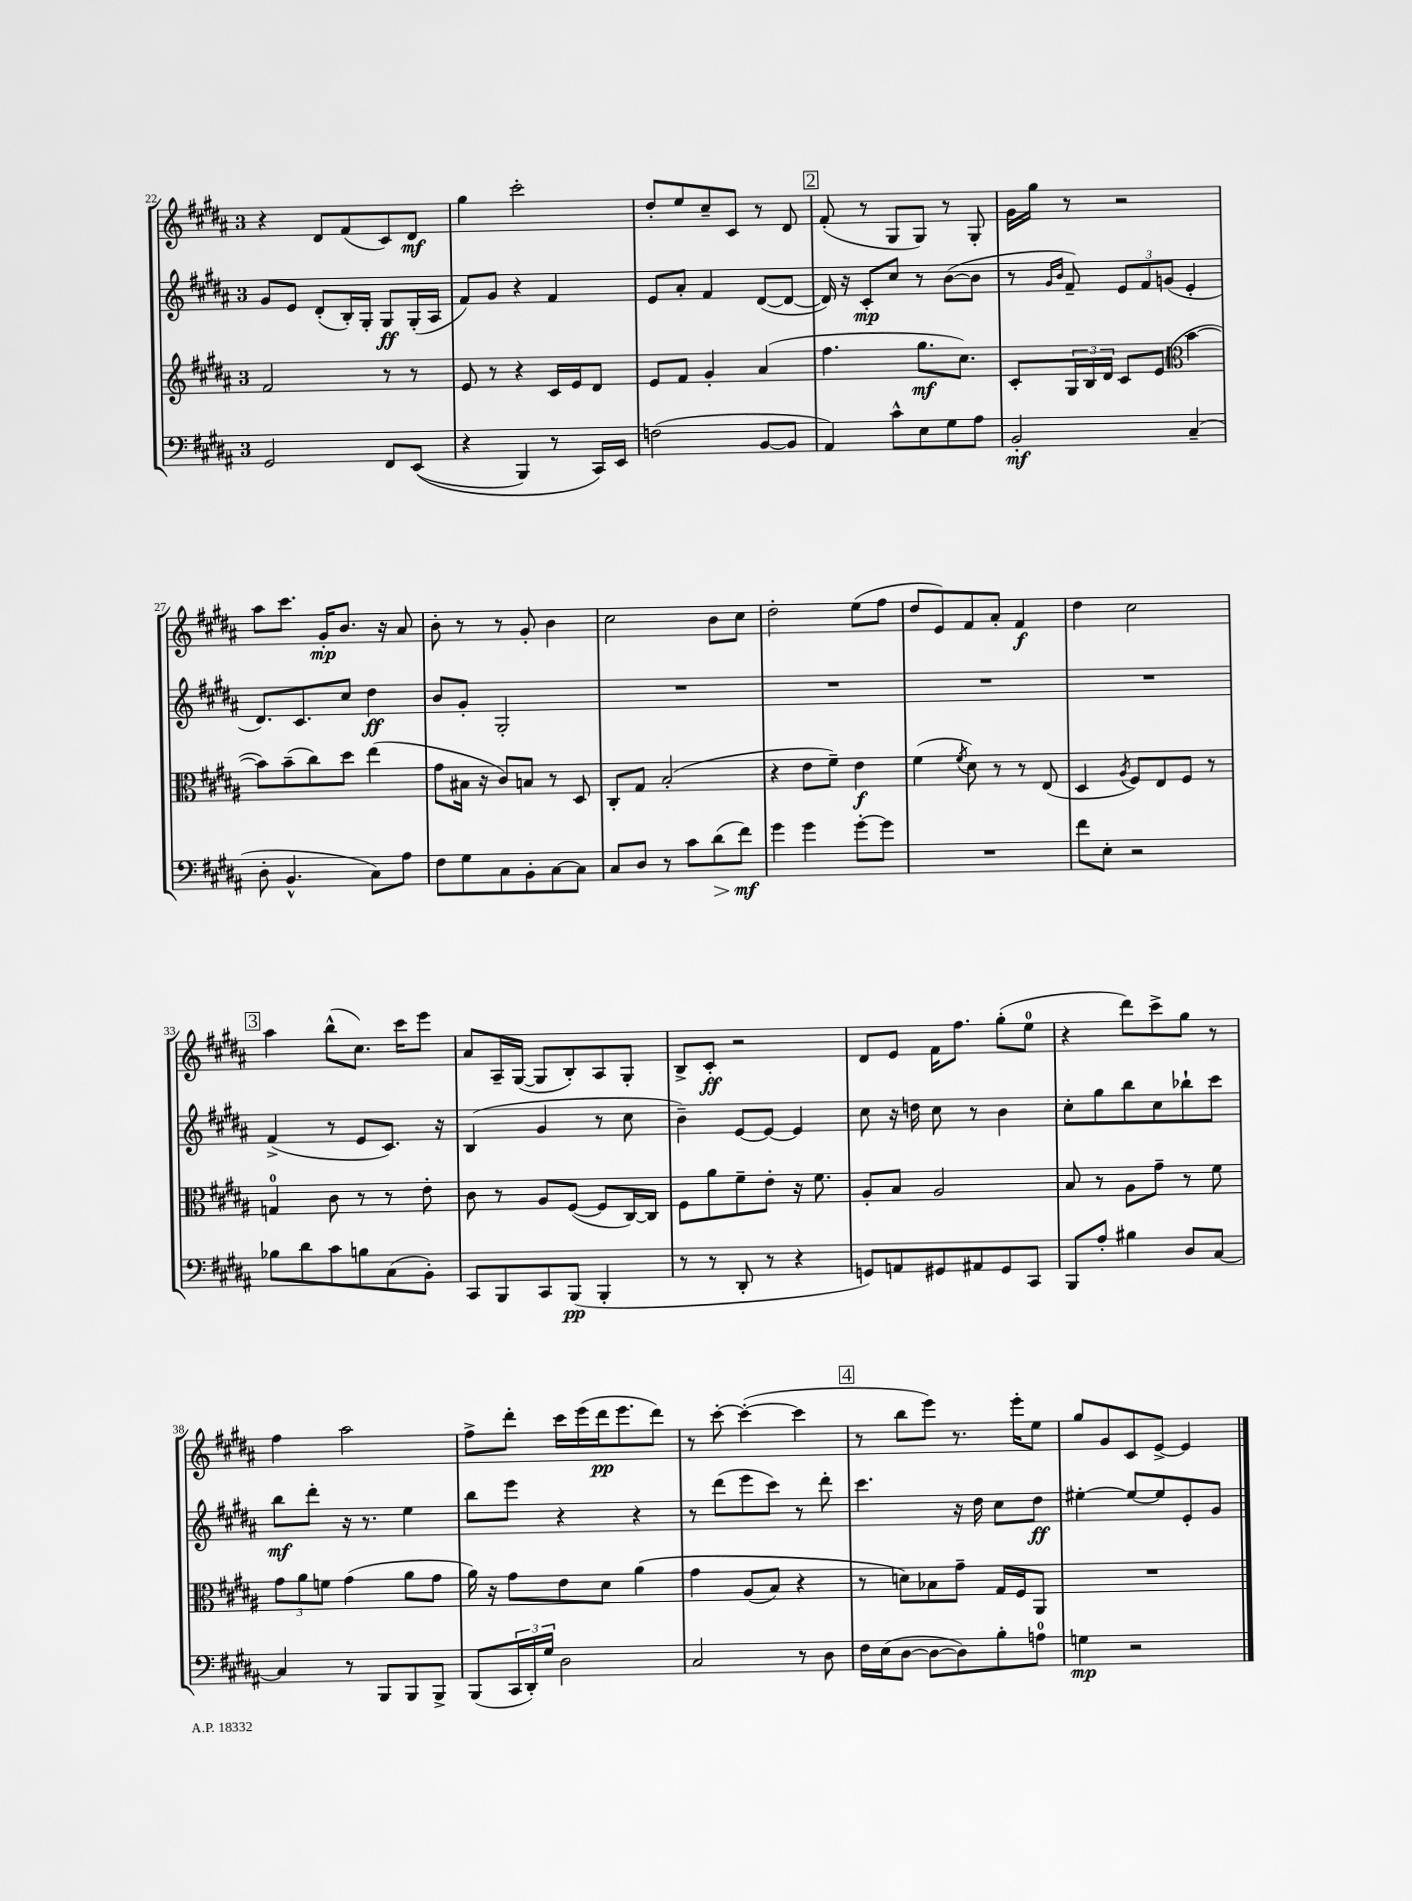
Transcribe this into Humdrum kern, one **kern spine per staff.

**kern	**kern	**kern	**kern
*staff4	*staff3	*staff2	*staff1
*clefF4	*clefG2	*clefG2	*clefG2
*k[f#c#g#d#a#]	*k[f#c#g#d#a#]	*k[f#c#g#d#a#]	*k[f#c#g#d#a#]
*M3/4	*M3/4	*M3/4	*M3/4
2GG#	2f#	8g#	4r
.	.	8e	.
.	.	(8d#'	8d#
.	.	16B')	(8f#
.	.	16G#'	.
8FF#	8r	8G#	8c#)
&((8EE	8r	(16G#'	8d#
.	.	16A#	.
=	=	=	=
4r	8e	8f#)	4gg#
.	8r	8g#	.
4BBB)	4r	4r	2ccc#'
8r	16c#	4f#	.
.	16e	.	.
16CC#&)	8d#	.	.
16EE	.	.	.
=	=	=	=
(2F	8e	8e	8dd#'
.	8f#	8a#'	8ee
.	4g#'	4f#	8cc#~
.	.	.	8c#
[8BB	(4a#	([8d#	8r
8BB]	.	8d#_	8d#
=	=	=	=
4AA#)	4.ff#	16d#])	(8f#'
.	.	16r	.
.	.	8c#'	8r
8c#^^	.	8cc#	8G#
8E	8.gg#	8r	8G#)
8G#	.	([8b	8r
.	8.cc#)	.	.
8A#	.	8b]	8G#'
=	=	=	=
2BB'	8c#'	8r	16g#
.	.	.	16gg#
.	.	16qqg#	.
.	.	16qqb	.
.	24G#	8f#~)	8r
.	24B	.	.
.	24d#	.	.
.	8c#	12e	2r
.	.	12f#	.
.	(8e	.	.
.	.	(12g	.
*	*clefC3	*	*
(4C#~	[4b	4e'	.
=	=	=	=
8D#'	8b])	8.d#)	8aa#
4.BB^^	(8b~	.	8.ccc#
.	.	8.c#	.
.	8cc#)	.	.
.	.	.	16g#'
.	8dd#	8cc#	8.b
8C#)	(4ee	4dd#	.
.	.	.	16r
8A#	.	.	8a#
=	=	=	=
8F#	8g#	8b	8b'
8G#	16B#	8g#'	8r
.	16r	.	.
8C#	8c#)	2G#'	8r
8BB'	8B	.	8g#'
[8C#	8r	.	4b
8C#]	8D#	.	.
=	=	=	=
8C#	8C#'	2.r	2cc#
8D#	8G#	.	.
8r	(2B'	.	.
8c#	.	.	.
(8d#	.	.	8b
8f#)	.	.	8cc#
=	=	=	=
4g#	4r	2.r	2dd#'
4g#	8e	.	.
.	8f#~)	.	.
[8g#'	4e	.	(8ee
8g#]	.	.	8ff#
=	=	=	=
2.r	(4f#	2.r	8dd#
.	.	.	8e)
.	8qf#	.	.
.	8d#)	.	8f#
.	8r	.	8a#'
.	8r	.	4f#
.	(8E	.	.
=	=	=	=
8f#	4D#	2.r	4dd#
8E'	.	.	.
.	8qA#	.	.
2r	8F#)	.	2cc#
.	8E	.	.
.	8F#	.	.
.	8r	.	.
=	=	=	=
8B-	4G	(4f#^	4aa#
8d#	.	.	.
8c#	8c#	8r	(8bb^^
8B	8r	8e	8.cc#)
(8C#	8r	8.c#)	.
.	.	.	16ccc#
8BB')	8e'	.	8eee
.	.	16r	.
=	=	=	=
8CC#	8c#	(4B	8a#
8BBB	8r	.	16A#~
.	.	.	([16G#
8CC#	8A#	4g#	8G#]
(8BBB	([8F#	.	8B')
4BBB'	8F#]	8r	8A#
.	[16C#)	8cc#	8G#'
.	16C#]	.	.
=	=	=	=
8r	8F#	4b~)	8B^
8r	8a#	.	8c#'
8DD#'	8f#~	[8e	2r
8r	8e'	8e_	.
4r	16r	4e]	.
.	8.f#	.	.
=	=	=	=
8GG)	8A#'	8cc#	8d#
8AA	8B	16r	8e
.	.	16dd	.
8GG#	2A#	8cc#	16f#
.	.	.	8.ff#
8AA#	.	8r	.
8GG#	.	4b	(8gg#'
8CC#	.	.	8ee
=	=	=	=
8BBB	8B	8cc#'	4r
8A#'	8r	8gg#	.
4B#	8A#	8bb	8ddd#)
.	8g#~	8cc#	8ccc#^
8D#	8r	8bb-`	8gg#
[8C#	8f#	8ccc#	8r
=	=	=	=
4C#]	12g#	8bb	4ff#
.	12a#	.	.
.	.	8ddd#'	.
.	12f	.	.
8r	(4g#	16r	2aa#
.	.	8.r	.
8BBB	.	.	.
8BBB	8a#	4ee	.
8BBB^	8g#	.	.
=	=	=	=
(8BBB	16a#)	8bb	8ff#^
.	16r	.	.
24CC#	8g#	8eee	8ddd#'
24DD#')	.	.	.
24G#	.	.	.
2D#	8e	4r	16ccc#
.	.	.	(16eee
.	8d#	.	16ddd#
.	.	.	8.eee
.	&(4a#	4r	.
.	.	.	8ddd#)
=	=	=	=
2C#	4g#	8r	8r
.	.	(8ddd#	[8ccc#'
.	(8A#	8eee	(4ccc#'_
.	8B)	8ccc#)	.
8r	4r	8r	4ccc#]
8D#	.	8ddd#'	.
=	=	=	=
16F#	8r	4.ccc#	8r
(16E	.	.	.
[8D#	8d&)	.	8bb
8D#_	8B-	.	8eee)
8D#])	8g#~	16r	8.r
.	.	16dd#	.
8B'	16G#	8cc#	.
.	16F#	.	16eee'
8A	8AA#	8dd#	8ee
=	=	=	=
4G	2.r	[4ee#'	8gg#
.	.	.	8g#
2r	.	8ee#_	8c#
.	.	8ee#]	[8e^
.	.	8e'	4e]
.	.	8g#	.
==	==	==	==
*-	*-	*-	*-
